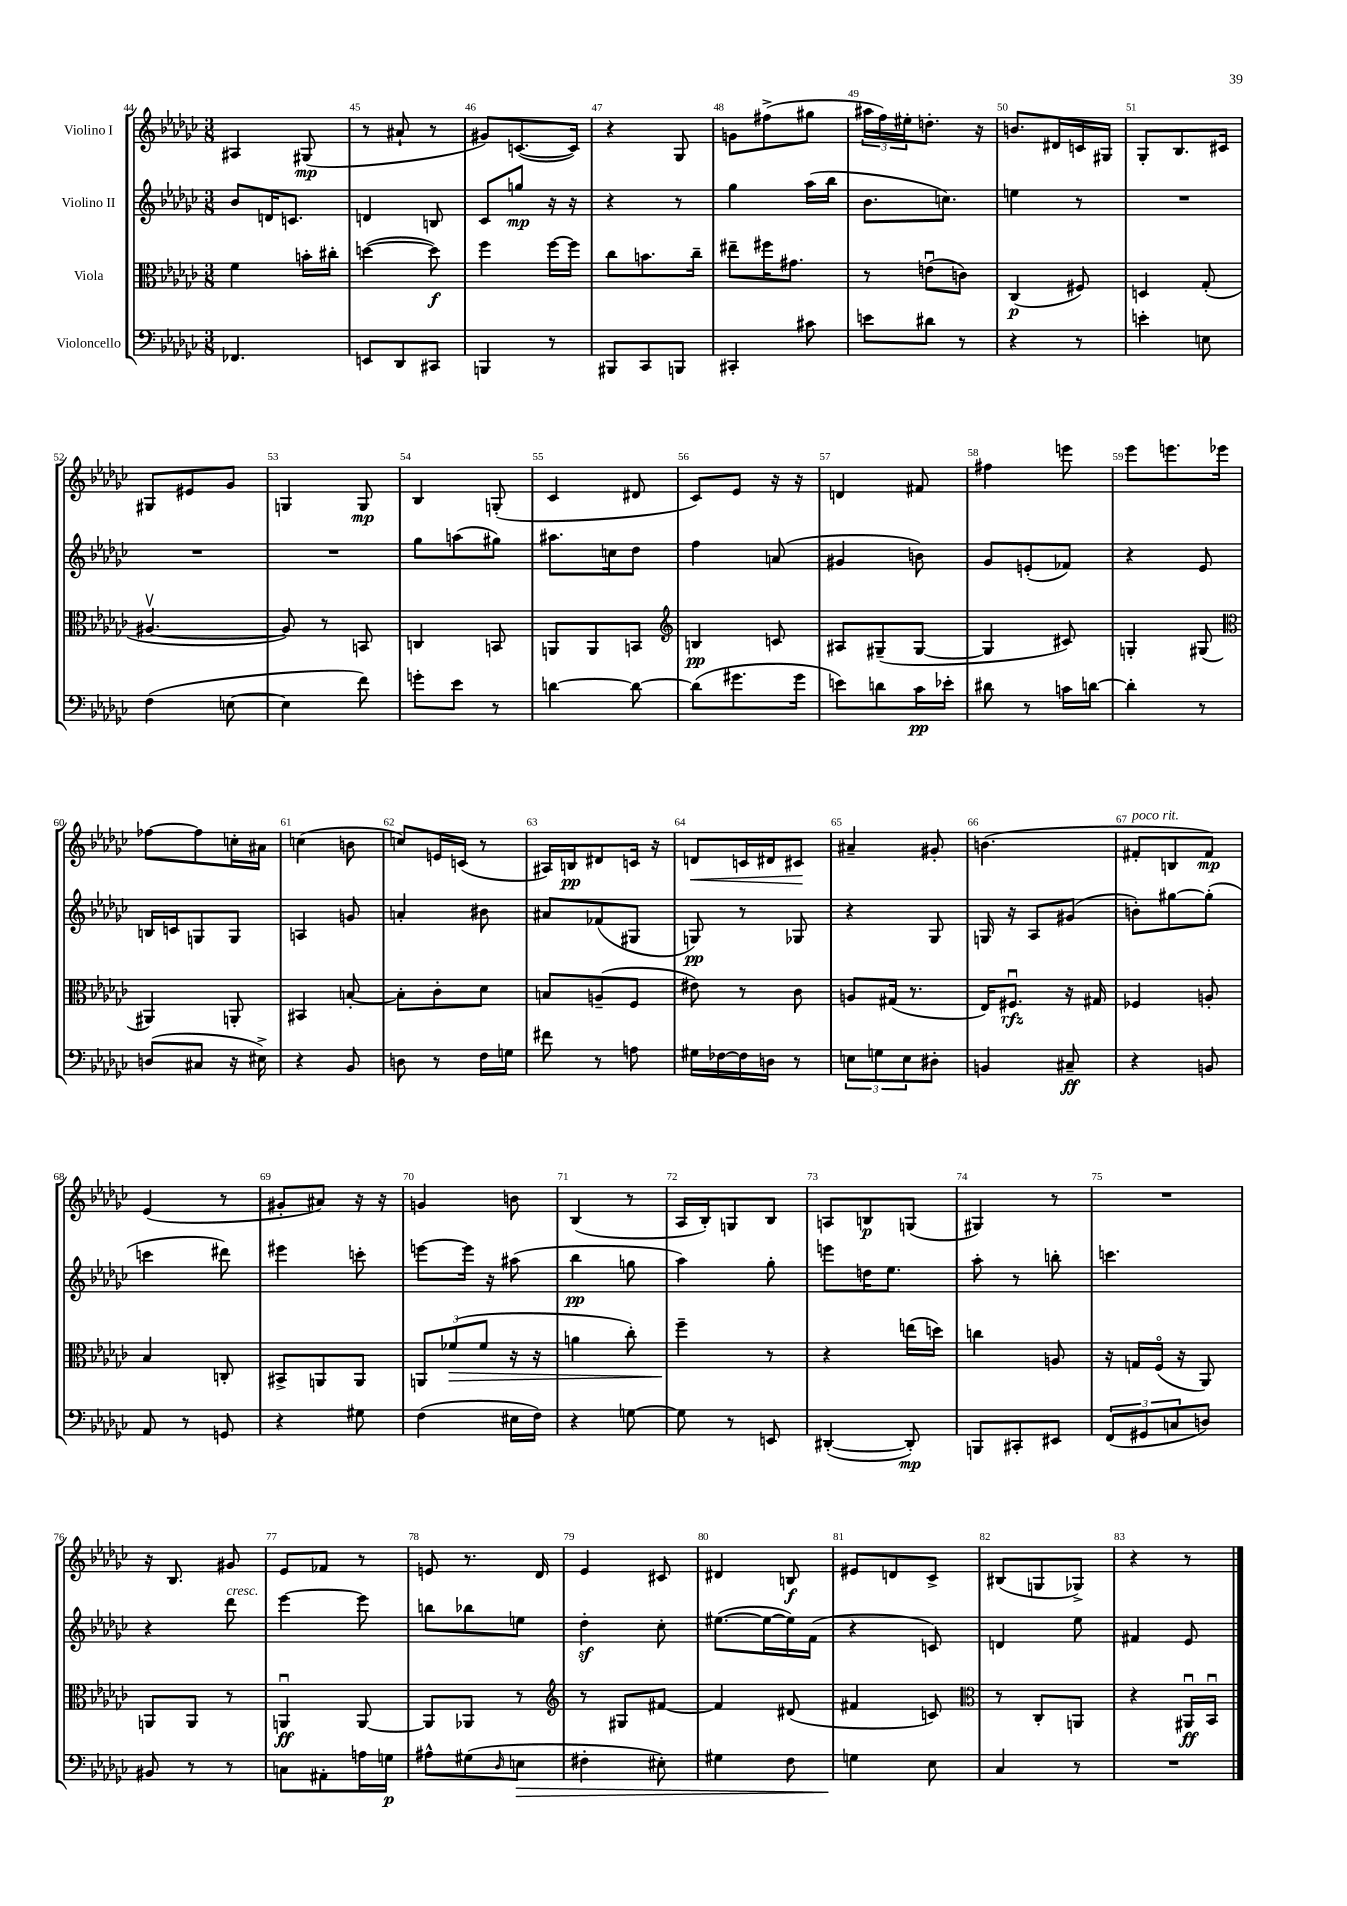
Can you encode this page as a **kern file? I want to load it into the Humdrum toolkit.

**kern	**dynam	**kern	**dynam	**kern	**dynam	**kern	**dynam
*part4	*part4	*part3	*part3	*part2	*part2	*part1	*part1
*staff4	*staff4	*staff3	*staff3	*staff2	*staff2	*staff1	*staff1
*I"Violoncello	*	*I"Viola	*	*I"Violino II	*	*I"Violino I	*
*clefF4	*	*clefC3	*	*clefG2	*	*clefG2	*
*k[b-e-a-d-g-c-]	*	*k[b-e-a-d-g-c-]	*	*k[b-e-a-d-g-c-]	*	*k[b-e-a-d-g-c-]	*
*M3/8	*	*M3/8	*	*M3/8	*	*M3/8	*
=44	=44	=44	=44	=44	=44	=44	=44
4.FF-X/	.	4f\	.	8b-/L	.	4A#X/	.
.	.	.	.	16dn/K	.	.	.
.	.	.	.	8.cn/J	.	.	.
.	.	16bn'\LL	.	.	.	(8G#X/	mp
.	.	16cc#X'\JJ	.	.	.	.	.
=45	=45	=45	=45	=45	=45	=45	=45
8EEn/L	.	([4ddn\	.	4dn/	.	8r	.
8DD-/	.	.	.	.	.	8a#X`/	.
8CC#X/J	.	8dd\])	f	8Bn/	.	8r	.
=46	=46	=46	=46	=46	=46	=46	=46
4BBBn/	.	4ff\	.	8c-/L	.	8g#X/L)	.
.	.	.	.	8ggn/J	mp	([8.cn/	.
8r	.	[16ff\LL	.	16r	.	.	.
.	.	16ff\JJ]	.	16r	.	16c/Jk])	.
=47	=47	=47	=47	=47	=47	=47	=47
8BBB#X/L	.	8cc-\L	.	4r	.	4r	.
8CC-/	.	8.bn\	.	.	.	.	.
8BBBn/J	.	.	.	8r	.	8G-/	.
.	.	16cc-~\Jk	.	.	.	.	.
=48	=48	=48	=48	=48	=48	=48	=48
4CC#X'/	.	8ee#X~\L	.	4gg-\	.	8gn\L	.
.	.	16ff#X\K	.	.	.	(8ff#X^\	.
.	.	8.g#X\J	.	.	.	.	.
8c#X\	.	.	.	(16aa-\LL	.	8gg#X\J	.
.	.	.	.	16bb-\JJ	.	.	.
=49	=49	=49	=49	=49	=49	=49	=49
8en\L	.	8r	.	8.b-\L	.	24aa#X\LL	.
.	.	.	.	.	.	24ff\)	.
.	.	.	.	.	.	24ee#X'\J	.
8d#X\J	.	(8enu\L	.	.	.	8.ddn'\J	.
.	.	.	.	8.ccn\J)	.	.	.
8r	.	8cn\J)	.	.	.	.	.
.	.	.	.	.	.	16r	.
=50	=50	=50	=50	=50	=50	=50	=50
4r	.	(4C-/	p	4een\	.	8.bn/L	.
.	.	.	.	.	.	16d#X/L	.
8r	.	8F#X/)	.	8r	.	16cn/	.
.	.	.	.	.	.	16G#X/JJ	.
=51	=51	=51	=51	=51	=51	=51	=51
4en'\	.	4Dn/	.	4.r	.	8G-'/L	.
.	.	.	.	.	.	8.B-/	.
8En\	.	(8G-'/	.	.	.	.	.
.	.	.	.	.	.	16c#X/Jk	.
!!LO:LB:g=z
=52	=52	=52	=52	=52	=52	=52	=52
(4F\	.	[4.A#Xv/	.	4.r	.	8G#X/L	.
.	.	.	.	.	.	8e#X/	.
[8En\	.	.	.	.	.	8g-/J	.
=53	=53	=53	=53	=53	=53	=53	=53
4E\]	.	8A#/])	.	4.r	.	4Gn/	.
.	.	8r	.	.	.	.	.
8f\)	.	8BBn/	.	.	.	8G/	mp
=54	=54	=54	=54	=54	=54	=54	=54
8gn'\L	.	4Cn/	.	8gg-\L	.	4B-/	.
8e-\J	.	.	.	(8aan\	.	.	.
8r	.	8BBn/	.	8gg#X\J)	.	(8Gn'/	.
=55	=55	=55	=55	=55	=55	=55	=55
[4dn\	.	8AAn/L	.	8.aa#X\L	.	4c-/	.
.	.	8AA/	.	.	.	.	.
.	.	.	.	16ccn\k	.	.	.
8d\_	.	8BBn/J	.	8dd-\J	.	8d#X/	.
=56	=56	=56	=56	=56	=56	=56	=56
*	*	*clefG2	*	*	*	*	*
(8d\L]	.	4Bn/	pp	4ff\	.	8c-/L)	.
8.g#X\	.	.	.	.	.	8e-/J	.
.	.	8cn/	.	(8an/	.	16r	.
16g#\Jk	.	.	.	.	.	16r	.
=57	=57	=57	=57	=57	=57	=57	=57
8en\L)	.	8A#X/L	.	4g#X/	.	4dn/	.
8dn\	.	(8G#X~/	.	.	.	.	.
16c-\L	pp	[8G#/J	.	8bn\)	.	8f#X/	.
16e-X'\JJ	.	.	.	.	.	.	.
=58	=58	=58	=58	=58	=58	=58	=58
8d#X\	.	4G#/]	.	8g-/L	.	4ff#X\	.
8r	.	.	.	(8en'/	.	.	.
16cn\LL	.	8c#X/)	.	8f-X/J)	.	8eeen\	.
[16dn\JJ	.	.	.	.	.	.	.
=59	=59	=59	=59	=59	=59	=59	=59
4d'\]	.	4Gn'/	.	4r	.	8eee-\L	.
.	.	.	.	.	.	8.eeen\	.
8r	.	(8G#X/	.	8e-/	.	.	.
.	.	.	.	.	.	16eee-X\Jk	.
!!LO:LB:g=z
=60	=60	=60	=60	=60	=60	=60	=60
*	*	*clefC3	*	*	*	*	*
(8Dn/L	.	4AA#X/)	.	16Bn/LL	.	[8ff-X\L	.
.	.	.	.	16cn/J	.	.	.
8C#X/J	.	.	.	8Gn/	.	8ff-\]	.
16r	.	8AAn'/	.	8G/J	.	16ccn'\L	.
16E#X^\)	.	.	.	.	.	16a#X\JJ	.
=61	=61	=61	=61	=61	=61	=61	=61
4r	.	4BB#X/	.	4An/	.	(4ccn\	.
8BB-/	.	[8Bn'/	.	8gn/	.	8bn\	.
=62	=62	=62	=62	=62	=62	=62	=62
8Dn\	.	8B'\L]	.	4an'/	.	8ccn/L)	.
8r	.	8c-'\	.	.	.	16en/L	.
.	.	.	.	.	.	(16cn/JJ	.
16F\LL	.	8d-\J	.	8b#X\	.	8r	.
16Gn\JJ	.	.	.	.	.	.	.
=63	=63	=63	=63	=63	=63	=63	=63
8f#X\	.	8Bn/L	.	8a#X/L	.	16A#X/LL)	.
.	.	.	.	.	.	16Bn/J	pp
8r	.	(8An~/	.	(8f-X/	.	8d#X/	.
8An\	.	8F/J	.	8G#X/J	.	16cn/Jk	.
.	.	.	.	.	.	16r	.
=64	=64	=64	=64	=64	=64	=64	=64
!	!	!	!	!	!	!	!LO:HP:b
16G#X\LL	.	8e#X\)	.	8Gn/)	pp	8dn/L	<
[16F-X\	.	.	.	.	.	.	.
16F-\]	.	8r	.	8r	.	16cn/L	.
16Dn\JJ	.	.	.	.	.	16d#X/J	.
8r	.	8c-\	.	8G-X/	.	8c#X/J	.
.	.	.	.	.	.	.	[
=65	=65	=65	=65	=65	=65	=65	=65
12En\L	.	8An/L	.	4r	.	4a#X~/	.
12Gn\	.	.	.	.	.	.	.
.	.	(16G#X/Jk	.	.	.	.	.
12E\	.	.	.	.	.	.	.
.	.	8.r	.	.	.	.	.
8D#X'\J	.	.	.	8G-/	.	8g#X'/	.
=66	=66	=66	=66	=66	=66	=66	=66
4BBn/	.	16E-/KL)	.	16Gn/	.	(4.bn\	.
.	.	8.F#Xu/J	rfz	16r	.	.	.
.	.	.	.	8A-/L	.	.	.
8C#X~/	ff	16r	.	(8g#X/J	.	.	.
.	.	16G#X/	.	.	.	.	.
=67	=67	=67	=67	=67	=67	=67	=67
!	!	!	!	!	!	!LO:TX:a:i:t=poco rit.	!
4r	.	4F-X/	.	8bn'\L)	.	8f#X'/L	.
.	.	.	.	[8gg#X\	.	8Bn/	.
8BBn/	.	8An'/	.	(8gg#'\J]	.	8f#/J)	mp
!!LO:LB:g=z
=68	=68	=68	=68	=68	=68	=68	=68
8AA-/	.	4B-/	.	4cccn\	.	(4e-/	.
8r	.	.	.	.	.	.	.
8GGn/	.	8Cn'/	.	8ddd#X\)	.	8r	.
=69	=69	=69	=69	=69	=69	=69	=69
4r	.	8BB#X^/L	.	4eee#X\	.	8g#X'/L	.
.	.	8AAn/	.	.	.	8a#X/J)	.
8G#X\	.	8AA/J	.	8cccn'\	.	16r	.
.	.	.	.	.	.	16r	.
=70	=70	=70	=70	=70	=70	=70	=70
(4F\	.	12AAn/L	.	[8eeen\L	.	4gn/	.
!	!	!	!LO:HP:b	!	!	!	!
.	.	(12f-X/	>	.	.	.	.
.	.	.	.	16eee\Jk]	.	.	.
.	.	12f-/J	.	.	.	.	.
.	.	.	.	16r	.	.	.
16E#X\LL	.	16r	.	(8aa#X\	.	8bn\	.
16F\JJ)	.	16r	.	.	.	.	.
=71	=71	=71	=71	=71	=71	=71	=71
4r	.	4an\	.	4bb-\	pp	(4B-/	.
[8Gn\	.	8cc-'\)	.	8ggn\	.	8r	.
=72	=72	=72	=72	=72	=72	=72	=72
8G\]	.	4ff~\	.	4aa-\)	.	16A-/LL	.
.	.	.	.	.	.	16B-'/J)	.
8r	.	.	.	.	.	8Gn/	.
8EEn/	.	8r	]	8gg-'\	.	8B-/J	.
=73	=73	=73	=73	=73	=73	=73	=73
([4DD#X'/	.	4r	.	8eeen\L	.	8An/L	.
.	.	.	.	16ddn\K	.	8Bn/	p
.	.	.	.	8.ee-\J	.	.	.
8DD#'/])	mp	(16een\LL	.	.	.	(8Gn/J	.
.	.	16ddn\JJ)	.	.	.	.	.
=74	=74	=74	=74	=74	=74	=74	=74
8BBBn/L	.	4ccn\	.	8aa-'\	.	4G#X/)	.
8CC#X'/	.	.	.	8r	.	.	.
8EE#X/J	.	8An/	.	8bbn'\	.	8r	.
=75	=75	=75	=75	=75	=75	=75	=75
(12FF/L	.	16r	.	4.cccn\	.	4.r	.
.	.	16Gn/LL	.	.	.	.	.
12GG#X/	.	.	.	.	.	.	.
.	.	(16F/JJ	.	.	.	.	.
12Cn/	.	.	.	.	.	.	.
.	.	16r	.	.	.	.	.
8Dn/J)	.	8AA-/)	.	.	.	.	.
!!LO:LB:g=z
=76	=76	=76	=76	=76	=76	=76	=76
8BB#X/	.	8AAn/L	.	4r	.	16r	.
.	.	.	.	.	.	8.B-/	.
8r	.	8AA/J	.	.	.	.	.
!	!	!	!	!LO:TX:a:i:t=cresc.	!	!	!
8r	.	8r	.	8ddd-\	.	8g#X/	.
=77	=77	=77	=77	=77	=77	=77	=77
8Cn\L	.	4AAnu/	ff	[4eee-\	.	8e-/L	.
8AA#X'\	.	.	.	.	.	8f-X/J	.
16An\L	.	[8AA/	.	8eee-\]	.	8r	.
16Gn\JJ	p	.	.	.	.	.	.
=78	=78	=78	=78	=78	=78	=78	=78
8A#X^^\L	.	8AA/L]	.	8bbn\L	.	8en/	.
(8G#X\	.	8AA-X/J	.	8bb-X\	.	8.r	.
16qqD-/	.	.	.	.	.	.	.
!	!LO:HP:b	!	!	!	!	!	!
8En\J	>	8r	.	8een\J	.	.	.
.	.	.	.	.	.	16d-/	.
=79	=79	=79	=79	=79	=79	=79	=79
*	*	*clefG2	*	*	*	*	*
4F#X'\	.	8r	.	4dd-z'\	.	4e-/	.
.	.	8G#X/L	.	.	.	.	.
8E#X'\)	.	[8f#X/J	.	8cc-'\	.	8c#X/	.
=80	=80	=80	=80	=80	=80	=80	=80
4G#X\	.	4f#/]	.	([8.ee#X\L	.	4d#X/	.
.	.	.	.	16ee#\L_	.	.	.
8F\	.	(8d#X/	.	16ee#\])	.	8Bn/	f
.	.	.	.	(16f\JJ	.	.	.
=81	=81	=81	=81	=81	=81	=81	=81
4Gn\	.	4f#X/	.	4r	.	8e#X/L	.
.	.	.	.	.	.	8dn/	.
8E-\	]	8cn/)	.	8cn/)	.	8c-^/J	.
=82	=82	=82	=82	=82	=82	=82	=82
*	*	*clefC3	*	*	*	*	*
4C-/	.	8r	.	4dn/	.	(8B#X/L	.
.	.	8C-'/L	.	.	.	8Gn/	.
8r	.	8AAn/J	.	8ee-\	.	8G-X^/J)	.
=83	=83	=83	=83	=83	=83	=83	=83
4.r	.	4r	.	4f#X/	.	4r	.
.	.	16AA#Xu/LL	ff	8e-/	.	8r	.
.	.	16BB-u/JJ	.	.	.	.	.
==	==	==	==	==	==	==	==
*-	*-	*-	*-	*-	*-	*-	*-
